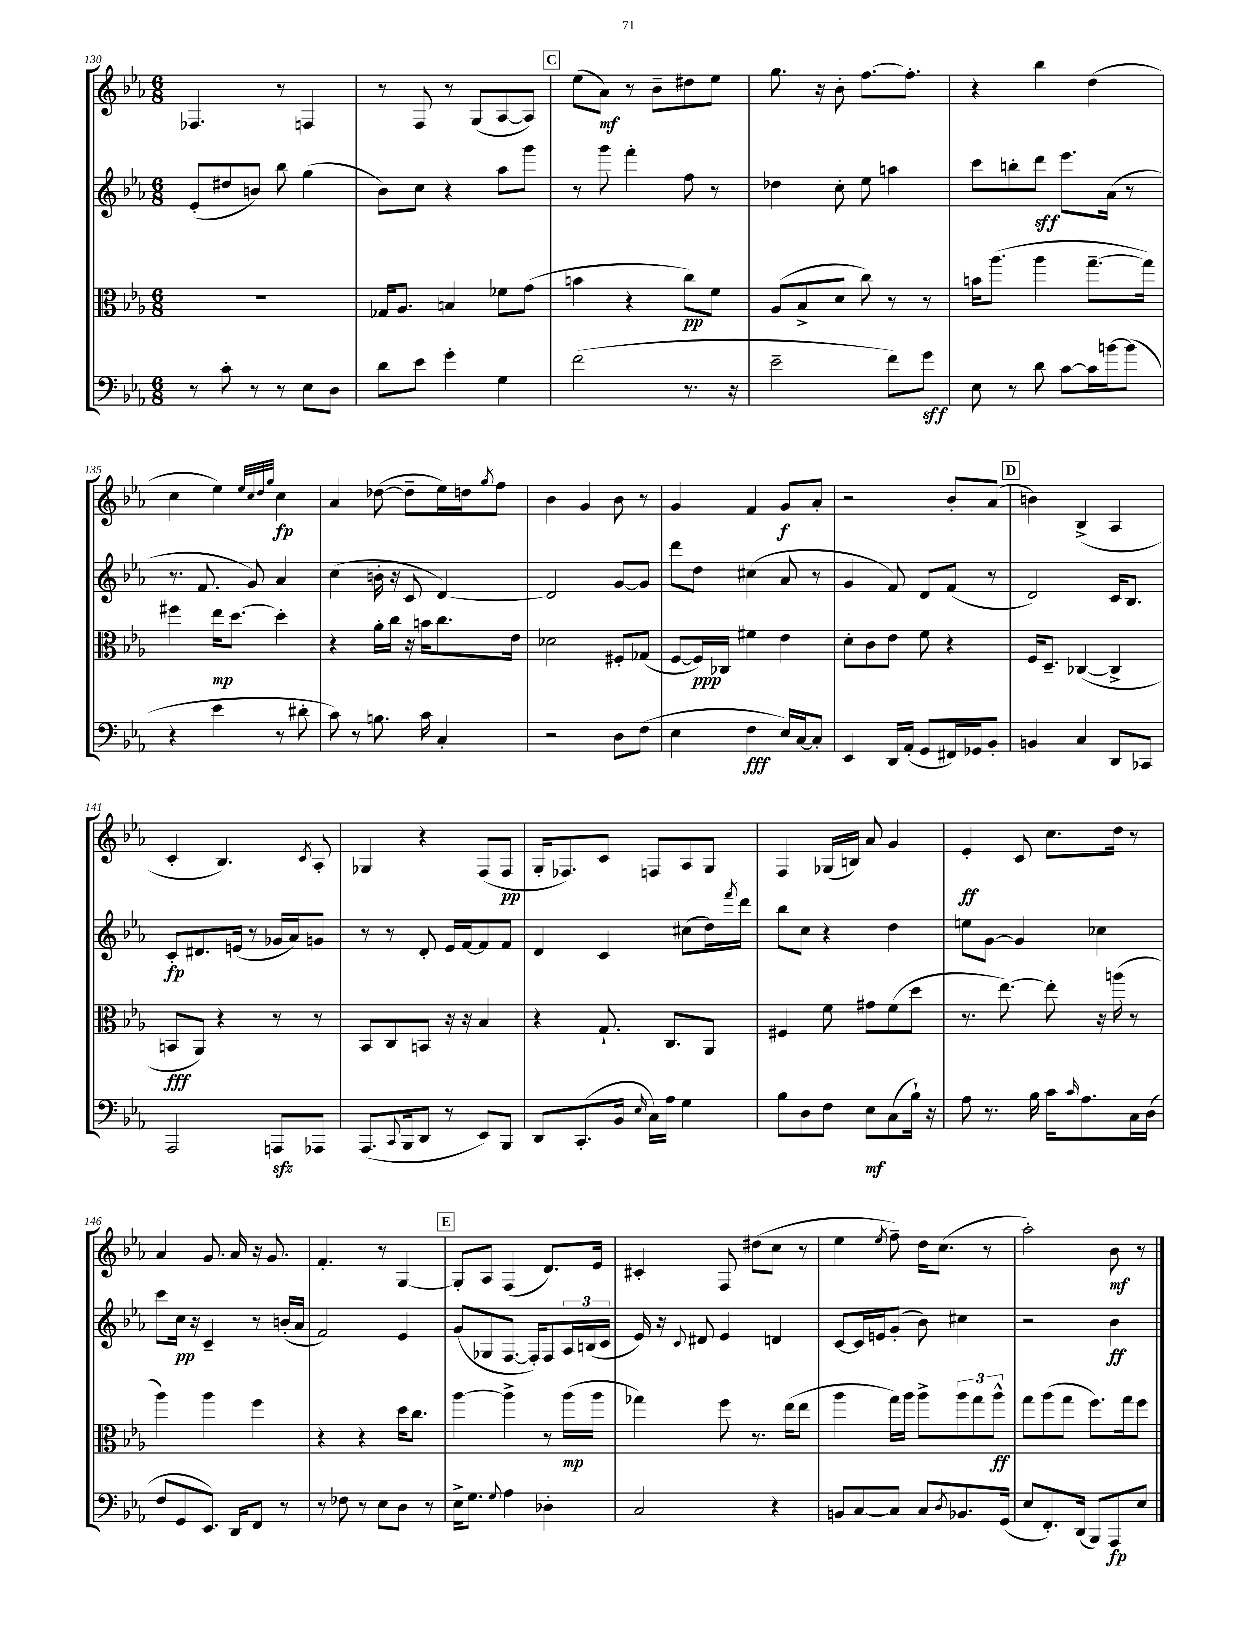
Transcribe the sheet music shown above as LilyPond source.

<<
\new StaffGroup <<
\new Staff = "s0" {
    \clef treble \key ees \major \numericTimeSignature \time 6/8
    fes4. r8 f4 |
    r8 f8 r8 g8( aes8~ aes8) |
    \mark \markup { \box "C" } ees''8( aes'8\mf) r8 bes'8-- dis''8 ees''8 |
    g''8. r16 bes'8-. f''8.~ f''8.-. |
    r4 bes''4 d''4( |
    c''4 ees''4) \grace { ees''32 c''32 d''32 g''32 } c''4\fp |
    aes'4 des''8~( des''8-- ees''16) d''16 \acciaccatura { g''8 } f''8 |
    bes'4 g'4 bes'8 r8 |
    g'4 f'4 g'8\f aes'8-. |
    r2 bes'8-. aes'8( |
    \mark \markup { \box "D" } b'4) bes4->( aes4 |
    c'4-. bes4.) \acciaccatura { c'8 } aes8-. |
    ges4 r4 f8( f8\pp |
    g16-. fes8.) c'8 f8 aes8 g8 |
    f4 ges16( b16) aes'8 g'4 |
    ees'4-.\ff c'8 c''8. d''16 r8 |
    aes'4 g'8. aes'16 r16 g'8. |
    f'4.-. r8 g4~ |
    \mark \markup { \box "E" } g8-. aes8 f4( d'8.) ees'16 |
    cis'4-. f8 dis''8( c''8 r8 |
    ees''4 \acciaccatura { ees''8 } f''8--) d''16 c''8.( r8 |
    aes''2-.) bes'8\mf r8 \bar "|." |
}
\new Staff = "s1" {
    \clef treble \key ees \major \numericTimeSignature \time 6/8
    ees'8-.( dis''8 b'8) bes''8 g''4( |
    bes'8) c''8 r4 aes''8 g'''8 |
    \mark \markup { \box "C" } r8 g'''8 f'''4-. f''8 r8 |
    des''4 c''8-. ees''8 a''4 |
    c'''8 b''8-. d'''8\sff ees'''8. aes'16( r8 |
    r8. f'8. g'8) aes'4 |
    c''4( b'16-. r16 c'8 d'4~) |
    d'2 g'8~ g'8 |
    d'''8 d''8 cis''4( aes'8 r8 |
    g'4 f'8) d'8 f'8( r8 |
    \mark \markup { \box "D" } d'2) c'16 bes8. |
    c'8-.\fp dis'8. e'16( r8 ges'16 aes'16) g'8 |
    r8 r8 d'8-. ees'16 f'16~ f'8 f'8 |
    d'4 c'4 cis''8( d''16) \acciaccatura { f'''8 } d'''16 |
    bes''8 c''8 r4 d''4 |
    e''8 g'8~ g'4 ces''4 |
    c'''8 c''16\pp r16 c'4-- r8 b'16-.( aes'16 |
    f'2) ees'4 |
    \mark \markup { \box "E" } g'8( ges8 f8.~ f16-.) f8 \tuplet 3/2 { aes16 b16( c'16 } |
    ees'16) r16 \appoggiatura { c'8 } dis'8 ees'4 d'4 |
    c'8~ c'16 e'16 g'8-.( bes'8) cis''4 |
    r2 bes'4\ff \bar "|." |
}
\new Staff = "s2" {
    \clef alto \key ees \major \numericTimeSignature \time 6/8
    R2. |
    ges16 aes8. b4 fes'8 g'8( |
    \mark \markup { \box "C" } b'4 r4 c''8\pp) f'8 |
    aes8( bes8-> d'8 c''8) r8 r8 |
    b'16 aes''8.( aes''4 g''8.~-- g''16) |
    fis''4 ees''16\mp d''8.~ d''4-. |
    r4 aes'16-. c''16 r16 b'16 c''8. ees'16 |
    des'2 fis8-. ges8( |
    f8~ f16\ppp) ces16 fis'4 ees'4 |
    d'8-. c'8 ees'8 f'8 r4 |
    \mark \markup { \box "D" } f16 d8.-- ces4~( ces4-> |
    b,8\fff aes,8) r4 r8 r8 |
    bes,8 c8 b,8 r16 r16 bes4 |
    r4 g8.-! c8. aes,8 |
    fis4 f'8 gis'8 f'8( d''8 |
    r8. ees''8.~) ees''8-. r16 a''16( r8 |
    aes''4) aes''4 f''4 |
    r4 r4 d''16 c''8. |
    \mark \markup { \box "E" } aes''4~ aes''4-> r8 aes''16\mp( aes''16 |
    ges''4) f''8 r8. ees''16( ees''8 |
    aes''4 g''16) aes''16 aes''8-> \tuplet 3/2 { aes''8 g''8 aes''8-^\ff } |
    g''8 aes''8( g''8 f''8.) g''16 f''8 \bar "|." |
}
\new Staff = "s3" {
    \clef bass \key ees \major \numericTimeSignature \time 6/8
    r8 c'8-. r8 r8 ees8 d8 |
    d'8 ees'8 g'4-. g4 |
    \mark \markup { \box "C" } f'2( r8. r16 |
    ees'2-- f'8) g'8\sff |
    ees8 r8 d'8 c'8~ c'16 b'16~ b'8( |
    r4 ees'4 r8 dis'8-. |
    c'8) r8 b8. c'16 c4-. |
    r2 d8 f8( |
    ees4 f4\fff ees16) c16~ c8-. |
    ees,4 d,16 aes,16-.( g,8 fis,16) ges,16 bes,8-. |
    \mark \markup { \box "D" } b,4 c4 d,8 ces,8 |
    aes,,2 a,,8\sfz aes,,8 |
    aes,,8.( \appoggiatura { c,8 } bes,,16 d,8 r8 ees,8) bes,,8 |
    d,8 c,8.-.( bes,16 \grace { ees16 } c16) aes16 g4 |
    bes8 d8 f8 ees8\mf c8( bes16-!) r16 |
    aes8 r8. bes16 c'16 \grace { c'16 } aes8. c16 d16( |
    f8 g,8 ees,8.) d,16 f,8 r8 |
    r8 fes8 r8 ees8 d8 r8 |
    \mark \markup { \box "E" } ees16-> g8. \appoggiatura { g8 } aes4 des4-. |
    c2 r4 |
    b,8 c8~ c8 c8 \acciaccatura { d8 } bes,8. g,16( |
    ees8 f,8.-.) d,16( bes,,8) aes,,8\fp ees8 \bar "|." |
}
>>
>>
\layout { \context { \Score currentBarNumber = #130 } }
